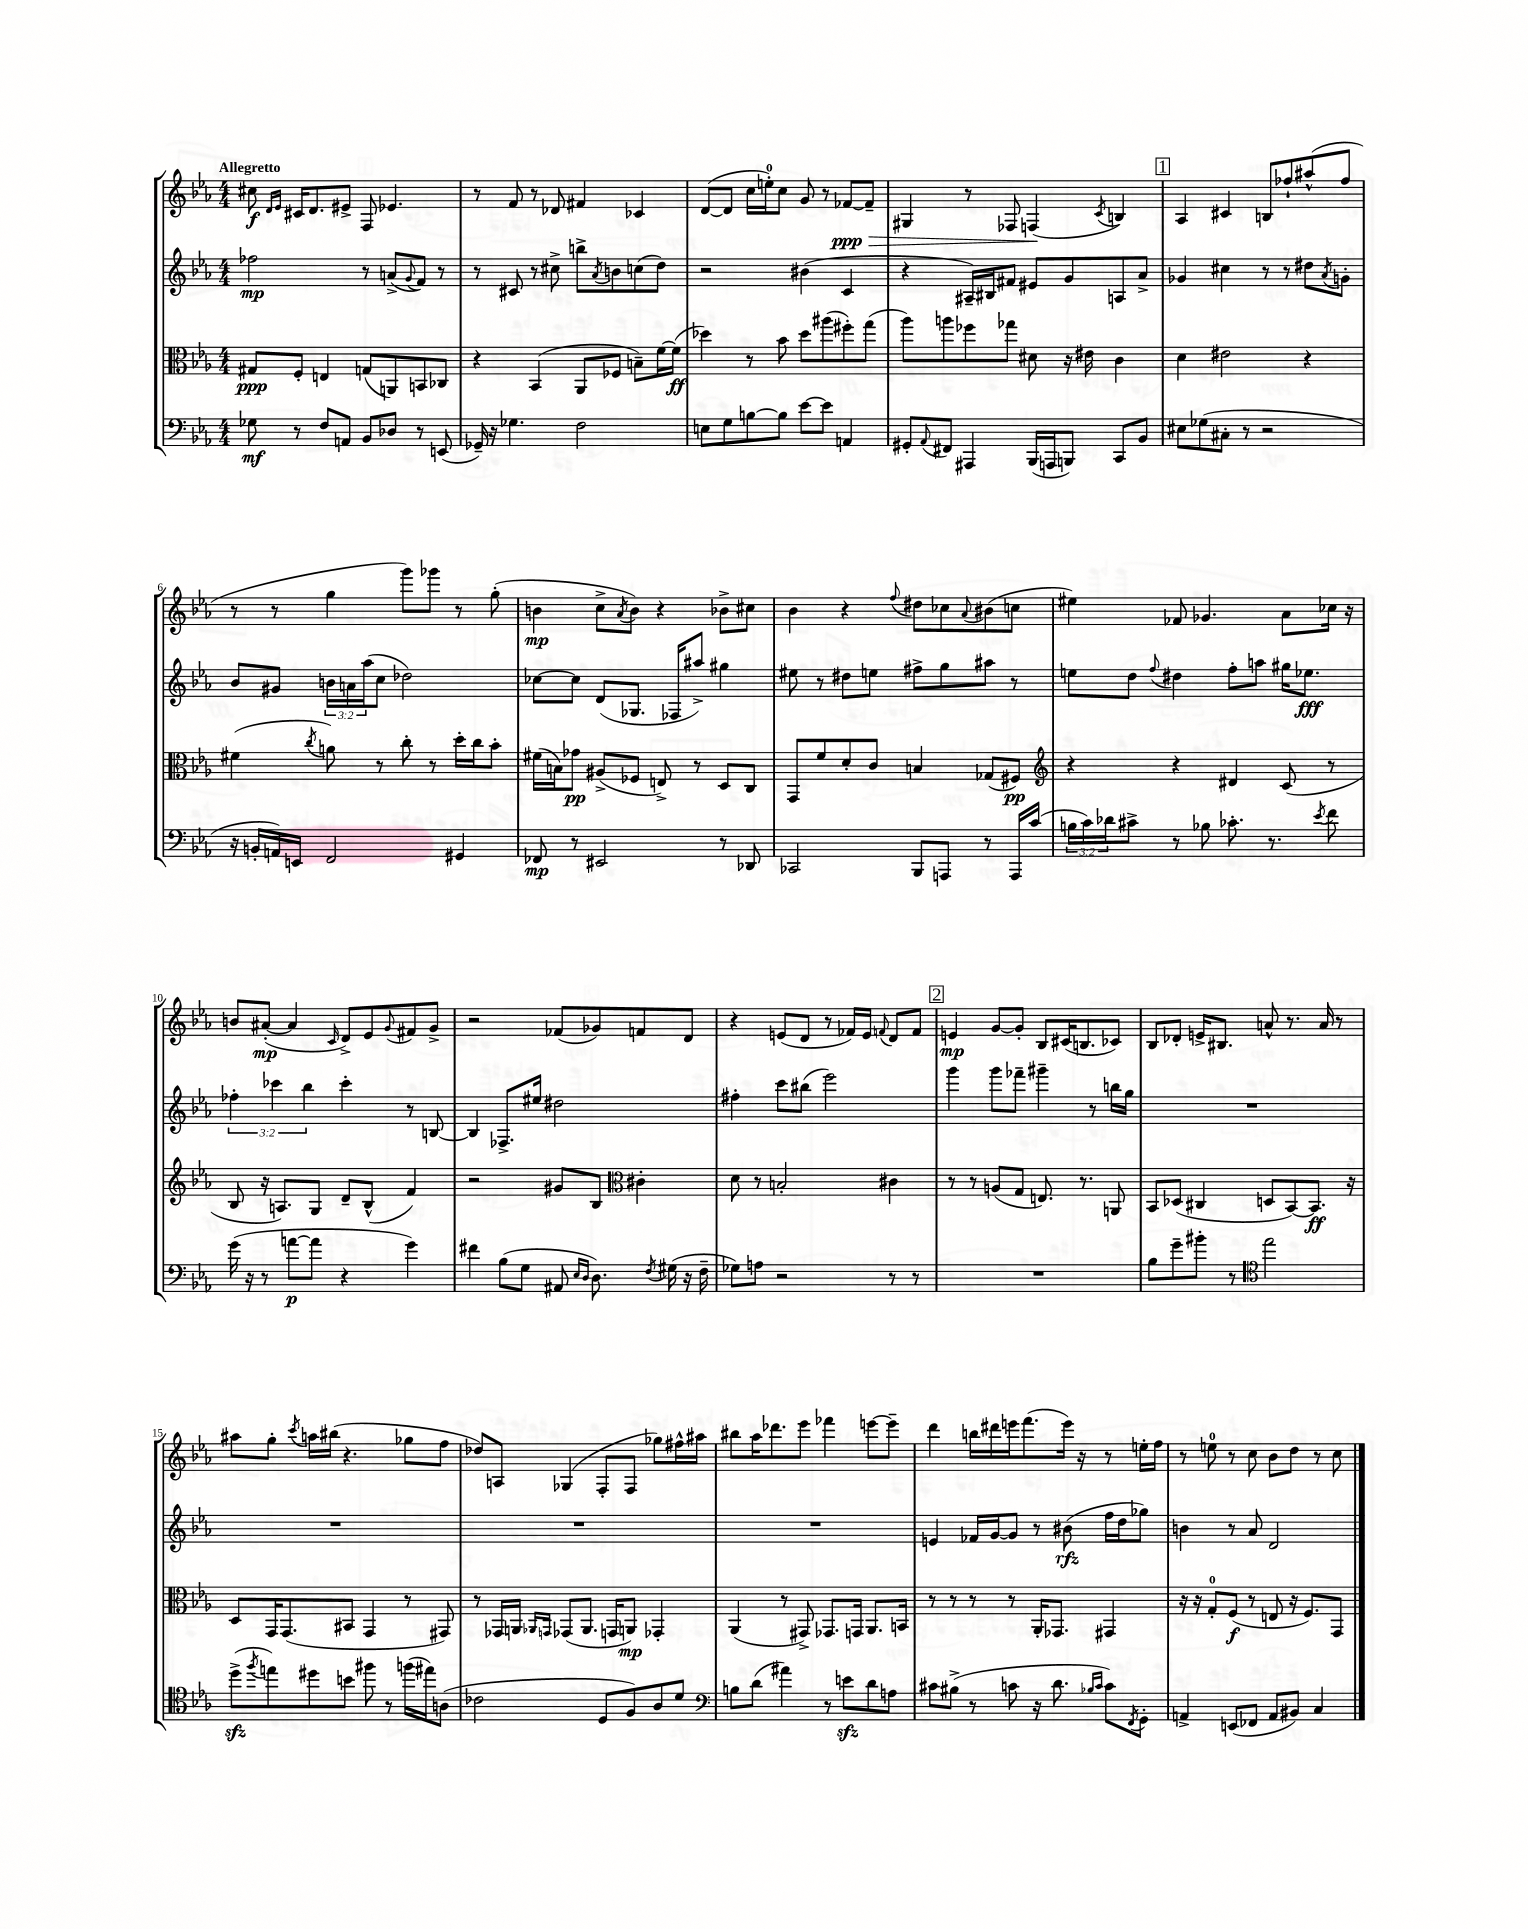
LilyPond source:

<<
\new StaffGroup <<
\new Staff = "s0" {
    \clef treble \key ees \major \numericTimeSignature \time 4/4 \tempo "Allegretto"
    cis''8\f \grace { d'16 ees'16 } cis'16 d'8. eis'8-> f8 ees'4. |
    r8 f'8 r8 des'8 fis'4 ces'4 |
    d'8~( d'8 c''16 e''16-0-.) c''8 g'8 r8 fes'8~\ppp\> fes'8-- |
    gis4 r8 fes8 f4\!( \acciaccatura { c'8 } b4) |
    \mark \markup { \box "1" } aes4 cis'4 b8 fes''8-! ais''8-^( fes''8 |
    r8 r8 g''4 g'''8) ges'''8 r8 g''8-.( |
    b'4\mp c''8-> \acciaccatura { aes'8 } b'8) r4 bes'8-> cis''8 |
    bes'4 r4 \appoggiatura { f''8 } dis''8 ces''8 \appoggiatura { aes'8 } bis'8( c''8 |
    eis''4) fes'8 ges'4. aes'8 ces''16 r16 |
    b'8 ais'8~-.\mp( ais'4 \grace { c'16 } d'8->) ees'8 \appoggiatura { g'8 } fis'8 g'8-> |
    r2 fes'8( ges'8) f'8 d'8 |
    r4 e'8( d'8 r8 fes'16) e'16 \appoggiatura { f'8 } d'8 f'8 |
    \mark \markup { \box "2" } e'4\mp g'8~ g'8-. bes8 cis'16( b8. ces'8) |
    bes8 des'8-. e'16-> bis8. a'8-^ r8. a'16 r8 |
    ais''8 g''8-. \acciaccatura { c'''8 } a''16 bis''16( r4. ges''8 f''8 |
    des''8) a8 ges4( f8-. f8 ges''8) fis''16-^ ais''16 |
    bis''8 aes''16 des'''8. ees'''8 fes'''4 e'''8~ e'''8-- |
    d'''4 b''16 dis'''16 e'''16 f'''8.( e'''16) r16 r8 e''16-. f''16 |
    r8 e''8-0 r8 c''8 bes'8 d''8 r8 c''8 \bar "|." |
}
\new Staff = "s1" {
    \clef treble \key ees \major \numericTimeSignature \time 4/4 \override Staff.TupletNumber.text = #tuplet-number::calc-fraction-text
    fes''2\mp r8 a'8->( \appoggiatura { g'8 } f'8) r8 |
    r8 cis'8 r8 cis''8-> b''8-> \acciaccatura { aes'8 } b'8 c''8( d''8) |
    r2 bis'4( c'4 |
    r4 ais16--) bis16 fis'8 eis'8 g'8 a8 aes'8-> |
    \mark \markup { \box "1" } ges'4 cis''4 r8 r8 dis''8 \acciaccatura { aes'8 } g'8-. |
    bes'8 gis'8 \tuplet 3/2 { b'16 a'16 aes''16( } c''8 des''2) |
    ces''8~ ces''8 d'8( ges8. fes16 ais''8->) gis''4 |
    eis''8 r8 dis''8 e''8 fis''8-> g''8 ais''8 r8 |
    e''8 d''8 \appoggiatura { f''8 } dis''4 f''8-. a''8 gis''16 ees''8.\fff |
    \tuplet 3/2 { fes''4-. ces'''4 bes''4 } ces'''4-. r8 b8~ |
    b4 fes8.-> eis''16 dis''2 |
    fis''4-. c'''8 bis''8( ees'''2) |
    \mark \markup { \box "2" } g'''4 g'''8 fes'''8-- gis'''4-- r8 b''16 g''16 |
    R1 |
    R1 |
    R1 |
    R1 |
    e'4 fes'16 g'16~ g'8 r8 bis'8\rfz( f''16 d''16 ges''8) |
    b'4 r8 aes'8 d'2 \bar "|." |
}
\new Staff = "s2" {
    \clef alto \key ees \major \numericTimeSignature \time 4/4
    gis8\ppp f8-. e4 g8( a,8) b,8 ces8 |
    r4 bes,4( aes,8 fes8 b8--) f'16~ f'16\ff( |
    des''4) r8 bes'8 des''8 ais''8( fis''8-.) g''8( |
    aes''8) a''8 fes''8 ges''8 dis'8 r16 eis'16 c'4 |
    \mark \markup { \box "1" } d'4 eis'2 r4 |
    fis'4( \acciaccatura { c''8 } a'8) r8 c''8-. r8 d''16-. c''16 bes'8-. |
    fis'16( b16) ges'8\pp ais8->( fes8 e8->) r8 d8 c8 |
    g,8 f'8 d'8-. c'8 b4 ges8( fis8\pp) |
    \clef treble r4 r4 dis'4 c'8( r8 |
    bes8 r16 a8.) g8 d'8-- bes8-^( f'4) |
    r2 gis'8 bes8 \clef alto cis'4-. |
    d'8 r8 b2-. cis'4 |
    \mark \markup { \box "2" } r8 r8 a8( g8 e8.) r8. a,8 |
    bes,8 des8( cis4 d8 bes,8~) bes,8.\ff r16 |
    d8 g,16 g,8.( bis,8 g,4 r8 gis,8) |
    r8 ges,16 a,16 \grace { aes,16 g,16 } ges,8( aes,8. g,16 a,8\mp) ges,4-. |
    aes,4( r8 gis,8->) ges,8. g,16 aes,8. b,16 |
    r8 r8 r8 r8 aes,16-. ges,8. gis,4 |
    r16 r16 g8-0-. f8\f( r8 e8 r16 f8.) g,8 \bar "|." |
}
\new Staff = "s3" {
    \clef bass \key ees \major \numericTimeSignature \time 4/4 \override Staff.TupletNumber.text = #tuplet-number::calc-fraction-text
    ges8\mf r8 f8 a,8 bes,8 des8 r8 e,8( |
    ges,16--) r16 ges4. f2 |
    e8 g8 b8~ b8 ees'8~ ees'8 a,4 |
    gis,8-. \appoggiatura { aes,8 } fis,8 ais,,4 bes,,16( a,,16 b,,8) c,8 bes,8 |
    \mark \markup { \box "1" } eis8 ges8( cis8-. r8 r2 |
    r16 b,16-. a,16) e,16 f,2 gis,4 |
    fes,8\mp r8 eis,2 r8 des,8 |
    ces,2 bes,,8 a,,8 r8 a,,16 c'16( |
    \tuplet 3/2 { b16 c'16) des'16 } cis'8-> r8 bes8 ces'8.-. r8. \acciaccatura { ees'8 } f'8 |
    g'16( r16 r8 a'8~\p a'8 r4 g'4) |
    fis'4 bes8( g8 ais,8 \grace { ees16 d16 } d8.) \acciaccatura { f8 } gis16( r16 f16-- |
    ges8) a8 r2 r8 r8 |
    \mark \markup { \box "2" } R1 |
    bes8 g'8-- bis'8-. r8 \clef tenor ees''2 |
    d''8->\sfz( \acciaccatura { f''8 } e''8) dis''8 b'8 fis''8 r8 f''16( eis''16) a8( |
    ces'2 d8 f8) aes8 d'8 |
    \clef bass b8 d'8( ais'4) r8 e'8\sfz d'8 a8 |
    cis'8 bis8->( r8 c'8 r16 d'8. \grace { bes16 c'16 } c'8) \acciaccatura { f,8 } g,8-. |
    a,4-> e,8( fes,8 a,8 bis,8) c4 \bar "|." |
}
>>
>>
